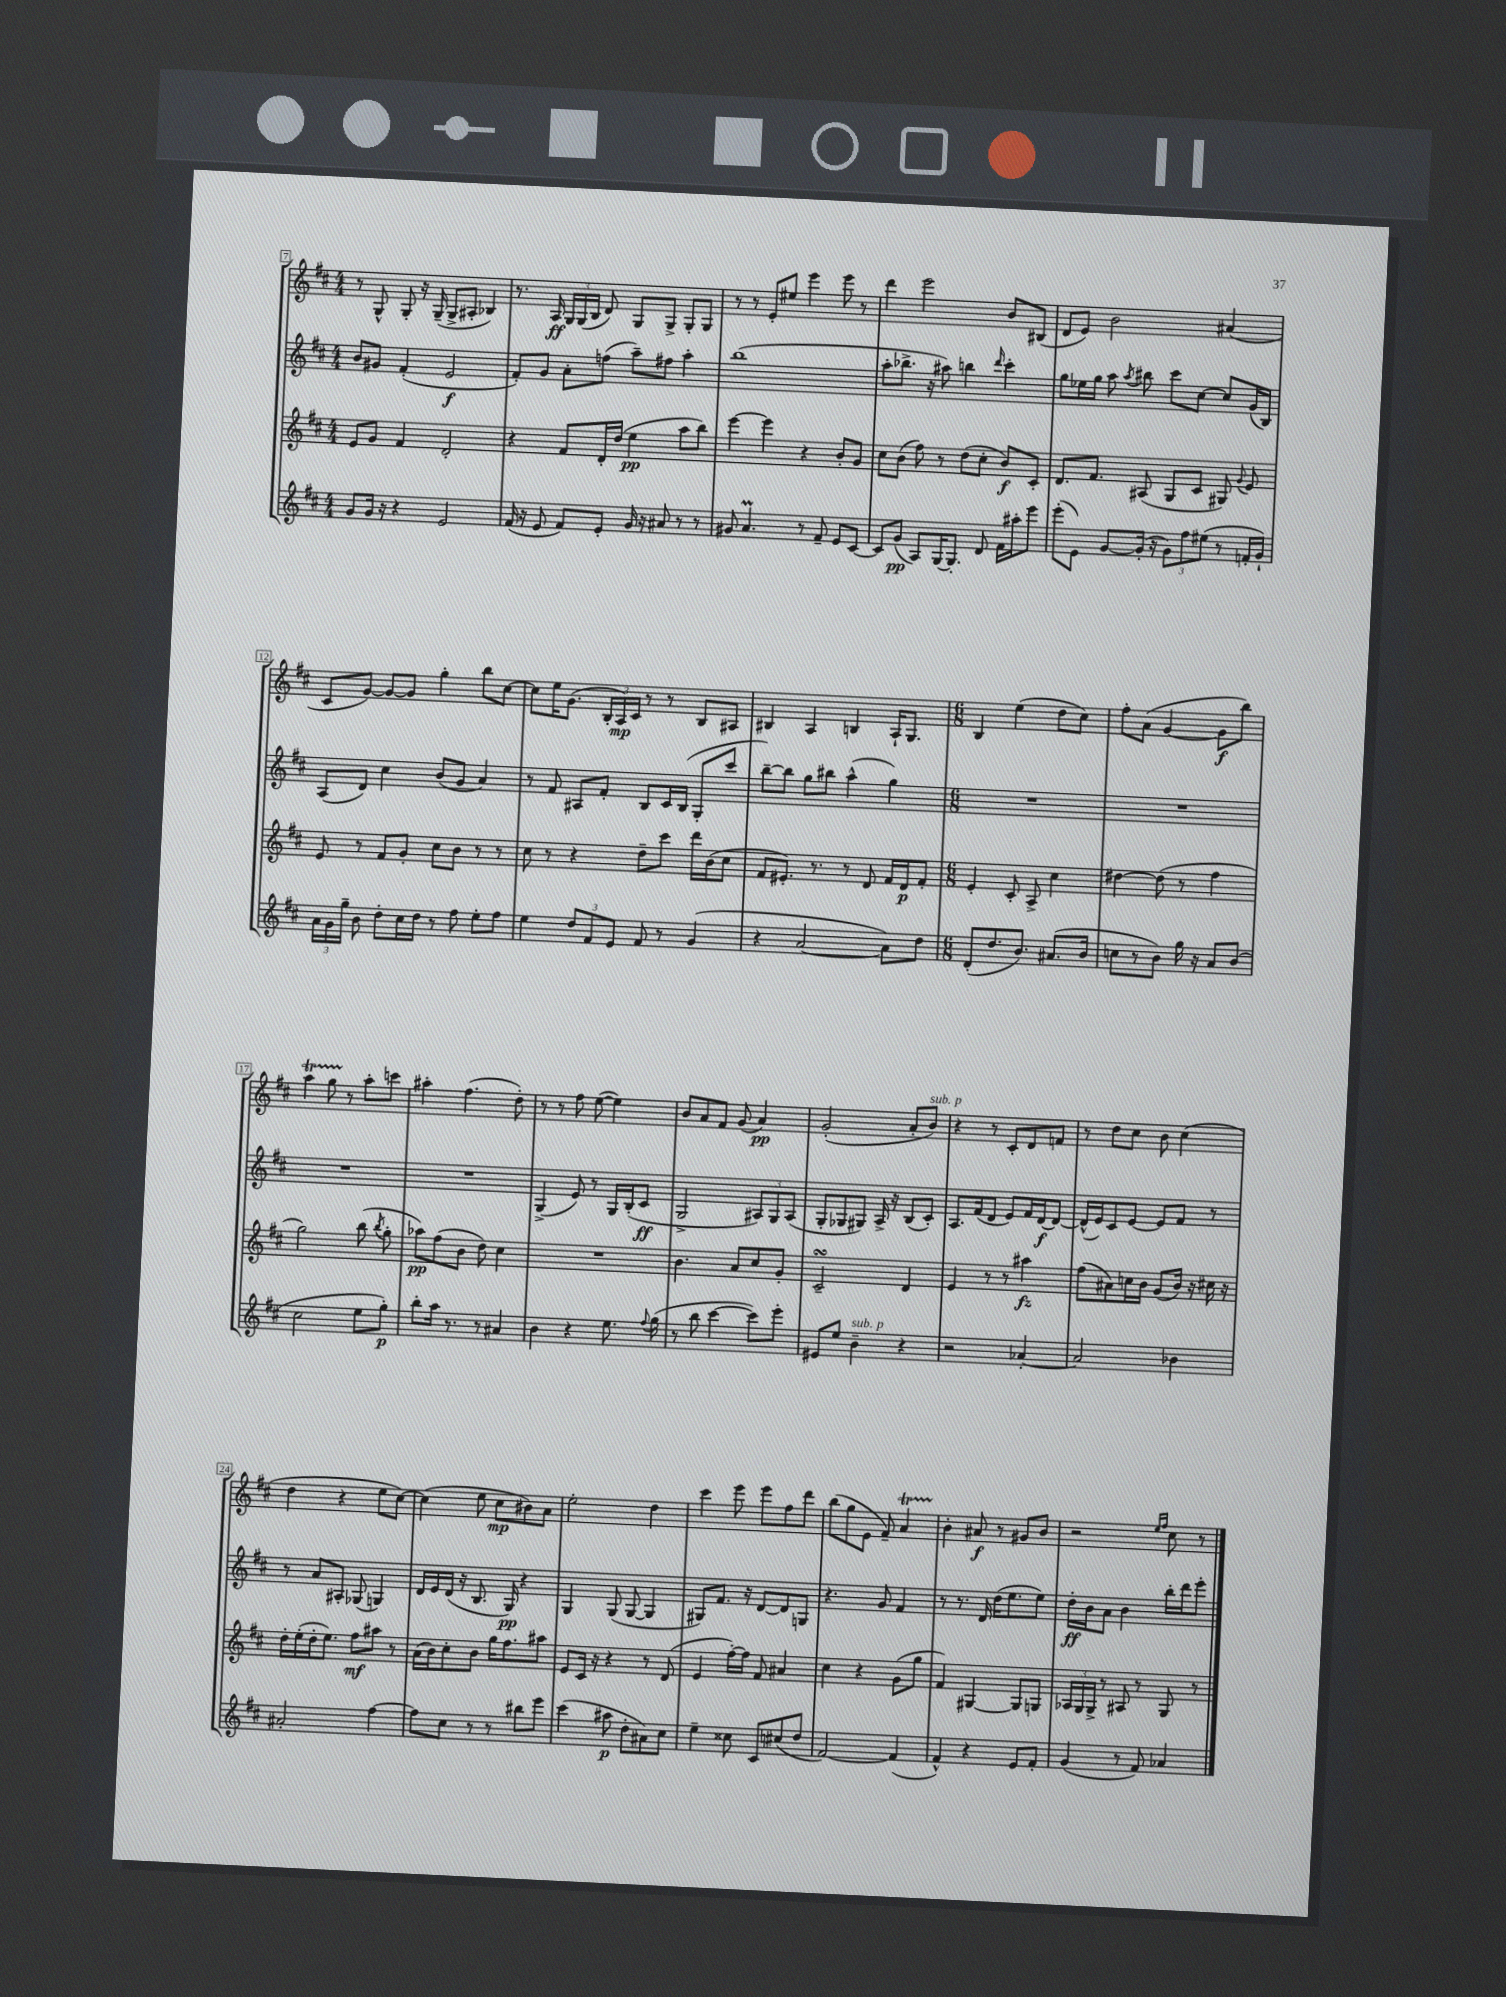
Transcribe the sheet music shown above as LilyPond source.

<<
\new StaffGroup <<
\new Staff = "s0" {
    \clef treble \key d \major \numericTimeSignature \time 4/4
    \autoBeamOff r8 g8-^ g8-. r16 g16--( g8[-> ais8]-. bes4) |
    r8. a16\ff \tuplet 3/2 { g16[ g16( b16] } d'8) g8[ g8]-> g8[-. g8] |
    r8 r8 e'8[-. eis''8] e'''4 e'''8 r8 |
    d'''4 e'''2 b'8[ bis8]( |
    d'8[ e'8]) b'2 ais'4( |
    cis'8[ g'8]~) g'8[~ g'8] g''4-. b''8[ cis''8]~ |
    cis''8[ e''16 g'8.]( \tuplet 3/2 { b16[-. a16\mp) cis'16] } r8 r8 b8[ ais8] |
    bis4 a4 b4 a16[-! g8.] |
    \numericTimeSignature \time 6/8 b4 e''4( d''8[ cis''8]) |
    fis''8[-. a'8]( g'4~ g'8[\f b''8]) |
    a''4\startTrillSpan g''8 r8\stopTrillSpan a''8[-. c'''8] |
    ais''4-. fis''4.( d''8-.) |
    r8 r8 fis''8 e''8~( e''4) |
    b'8[ a'8 fis'8] g'8( a'4\pp) |
    g'2-.( a'8[-. b'8]^\markup { \italic "sub. p" }) |
    r4 r8 cis'8[-. d'8 f'8] |
    r8 d''8[ cis''8] b'8 cis''4( |
    d''4 r4 e''8[ cis''8]~) |
    cis''4( e''8 cis''8[\mp bis'8) a'8] |
    e''2-. d''4 |
    cis'''4 e'''8 e'''8[ fis''8 d'''8] |
    b''8[( g''8 e'8] fis'8--) a'4\startTrillSpan |
    b'4-.\stopTrillSpan ais'8\f r8 gis'8[ b'8] |
    r2 \grace { e''16[ fis''16] } cis''8 r8 \bar "|." |
}
\new Staff = "s1" {
    \clef treble \key d \major \numericTimeSignature \time 4/4
    \autoBeamOff b'8[ gis'8] fis'4-.( e'2\f |
    fis'8[-.) g'8] a'8[-. f''8]( a''8[--) fis''8] a''4-. |
    b''1( |
    a''8[-. bes''8.]-> r16 ais''8) b''4 \grace { d'''16 } cis'''4-. |
    g''8[ ees''16 g''16] a''8 \acciaccatura { a''8 } bis''8 cis'''8[ cis''8]~ cis''8[ g'16( b16]) |
    a8[( d'8]) cis''4 b'8[( g'8] a'4) |
    r8 fis'8 ais8[ fis'8]-. b8[ cis'16 b16]( g8[-. cis'''8] |
    b''8[~--) b''8] g''8[ bis''8] a''4-^( g''4) |
    \numericTimeSignature \time 6/8 R2. |
    R2. |
    R2. |
    R2. |
    g4->( e'8) r8 g16[ b16-.( cis'8]\ff |
    g2-> \tuplet 3/2 { ais8[) g8 ais8]( } |
    g8[-. ges8 gis8]) a16-> r16 b8[( cis'8]-.) |
    a8.[ fis'16( d'8] e'8[) fis'16 d'16~\f d'8]~ |
    d'16[-^( e'16) cis'8 e'8]~ e'8[ fis'8] r8 |
    r8 a'8[ ais8]-. ges8( g4) |
    d'16[ e'16 d'16]( r16 b8. g16\pp) r4 |
    g4 g8( g8~ g4 |
    gis8[) fis'8.] r16 d'8[~ d'8 g8] |
    r4. g'8 fis'4 |
    r8 r8. d'16 d''16[( e''8. e''8]) |
    d''16[-.\ff b'16 a'8] b'4 b''16[-. d'''16 e'''8]-. \bar "|." |
}
\new Staff = "s2" {
    \clef treble \key d \major \numericTimeSignature \time 4/4
    \autoBeamOff e'8[ g'8] fis'4 d'2-. |
    r4 fis'8[ d'16-. d''16]( e''4\pp a''8[ b''8]) |
    e'''4~ e'''4 r4 b'8[-. g'8] |
    cis''8[ b'8]( fis''8) r8 d''8[( cis''8]-. b'8[\f) cis'8]-. |
    d'8.[ fis'8.] ais8( g8[ cis'8] gis8) \appoggiatura { g'8 } e'8 |
    e'8 r8 fis'8[ g'8]-. cis''8[ b'8] r8 r8 |
    cis''8 r8 r4 d''8[-- cis'''8] d'''16[ b'16( cis''8] |
    fis'8[ eis'8.]-.) r8. r8 d'8 fis'16[ d'16\p fis'8]-. |
    \numericTimeSignature \time 6/8 e'4-. cis'8-. a8-> cis''4 |
    dis''4~ dis''8( r8 fis''4 |
    g''2) b''8( \acciaccatura { b''8 } g''8-. |
    aes''8[\pp) fis''8( b'8] d''8) cis''4 |
    R2. |
    b'4. a'8[ cis''8 g'8]-. |
    cis'2--\turn d'4 |
    e'4 r8 r8 ais''4\fz |
    fis''8[( ais'8) c''16 b'16] g'8[( b'16]) r16 cis''16 r16 |
    d''16[-. e''16-.( d''16-. e''8.]) fis''8[\mf ais''8] r8 |
    a'16[( b'16) cis''8-. b'8] g''16[ fis''8. ais''8] |
    e'8[ cis'16] r16 r4 r8 d'8( |
    e'4 fis''16[~-.) fis''16] fis'8 ais'4 |
    cis''4 r4 g'8[( g''8] |
    fis'4) gis4~ gis8[ g8] |
    \tuplet 3/2 { aes16[ g16 g16]-> } r8 ais8 r8 g8 r8 \bar "|." |
}
\new Staff = "s3" {
    \clef treble \key d \major \numericTimeSignature \time 4/4
    \autoBeamOff g'8[ g'16] r16 r4 e'2 |
    fis'16( r16 e'8 fis'8[) e'8]-. g'16 r16 ais'8 r8 r8 |
    gis'8 a'4.\prall r8 fis'8-- e'8[ cis'8]~ |
    cis'8[ g'8]\pp( a8[) g16~ g8.]-. d'8 fis'16[ ais''16-. e'''8] |
    e'''8[-.( e'8]) g'8[~ g'16]-.( r16 \tuplet 3/2 { g'8[) fis''8 eis''8]( } r8 f'16[-. g'16]-!) |
    \tuplet 3/2 { a'16[ g'16 g''16]-- } b'8 d''8[-. cis''16 d''16] r8 fis''8 e''8[-. fis''8] |
    e''4 \tuplet 3/2 { d''8[ fis'8 e'8] } fis'8 r8 g'4( |
    r4 a'2~ a'8[) d''8] |
    \numericTimeSignature \time 6/8 d'8[-.( d''8. b'8.]) ais'8.[( b'16] |
    c''8[ r8 b'8]) g''16 r16 a'8[ b'8]( |
    cis''2 e''8[ g''8]-.\p) |
    b''8[-. a''16] r8. r8 ais'4 |
    b'4 r4 e''8. \appoggiatura { fis''8 } g''16( |
    r8 b''8 cis'''4~ cis'''8[) e'''8]-. |
    eis'8[ e''8] b'4--^\markup { \italic "sub. p" } r4 |
    r2 aes'4~-. |
    aes'2 bes'4 |
    ais'2-. fis''4~ |
    fis''8[ cis''8] r8 r8 bis''8[ e'''8] |
    cis'''4( ais''8\p d''8[-. ais'8) cis''8] |
    e''4-- cisis''8 cis'8[ cis''8( d''8] |
    fis'2~) fis'4( |
    fis'4-^) r4 e'8[ fis'8]-. |
    g'4( r8 fis'8) aes'4 \bar "|." |
}
>>
>>
\layout { \context { \Score currentBarNumber = #7 \override BarNumber.stencil = #(make-stencil-boxer 0.1 0.3 ly:text-interface::print) } }
